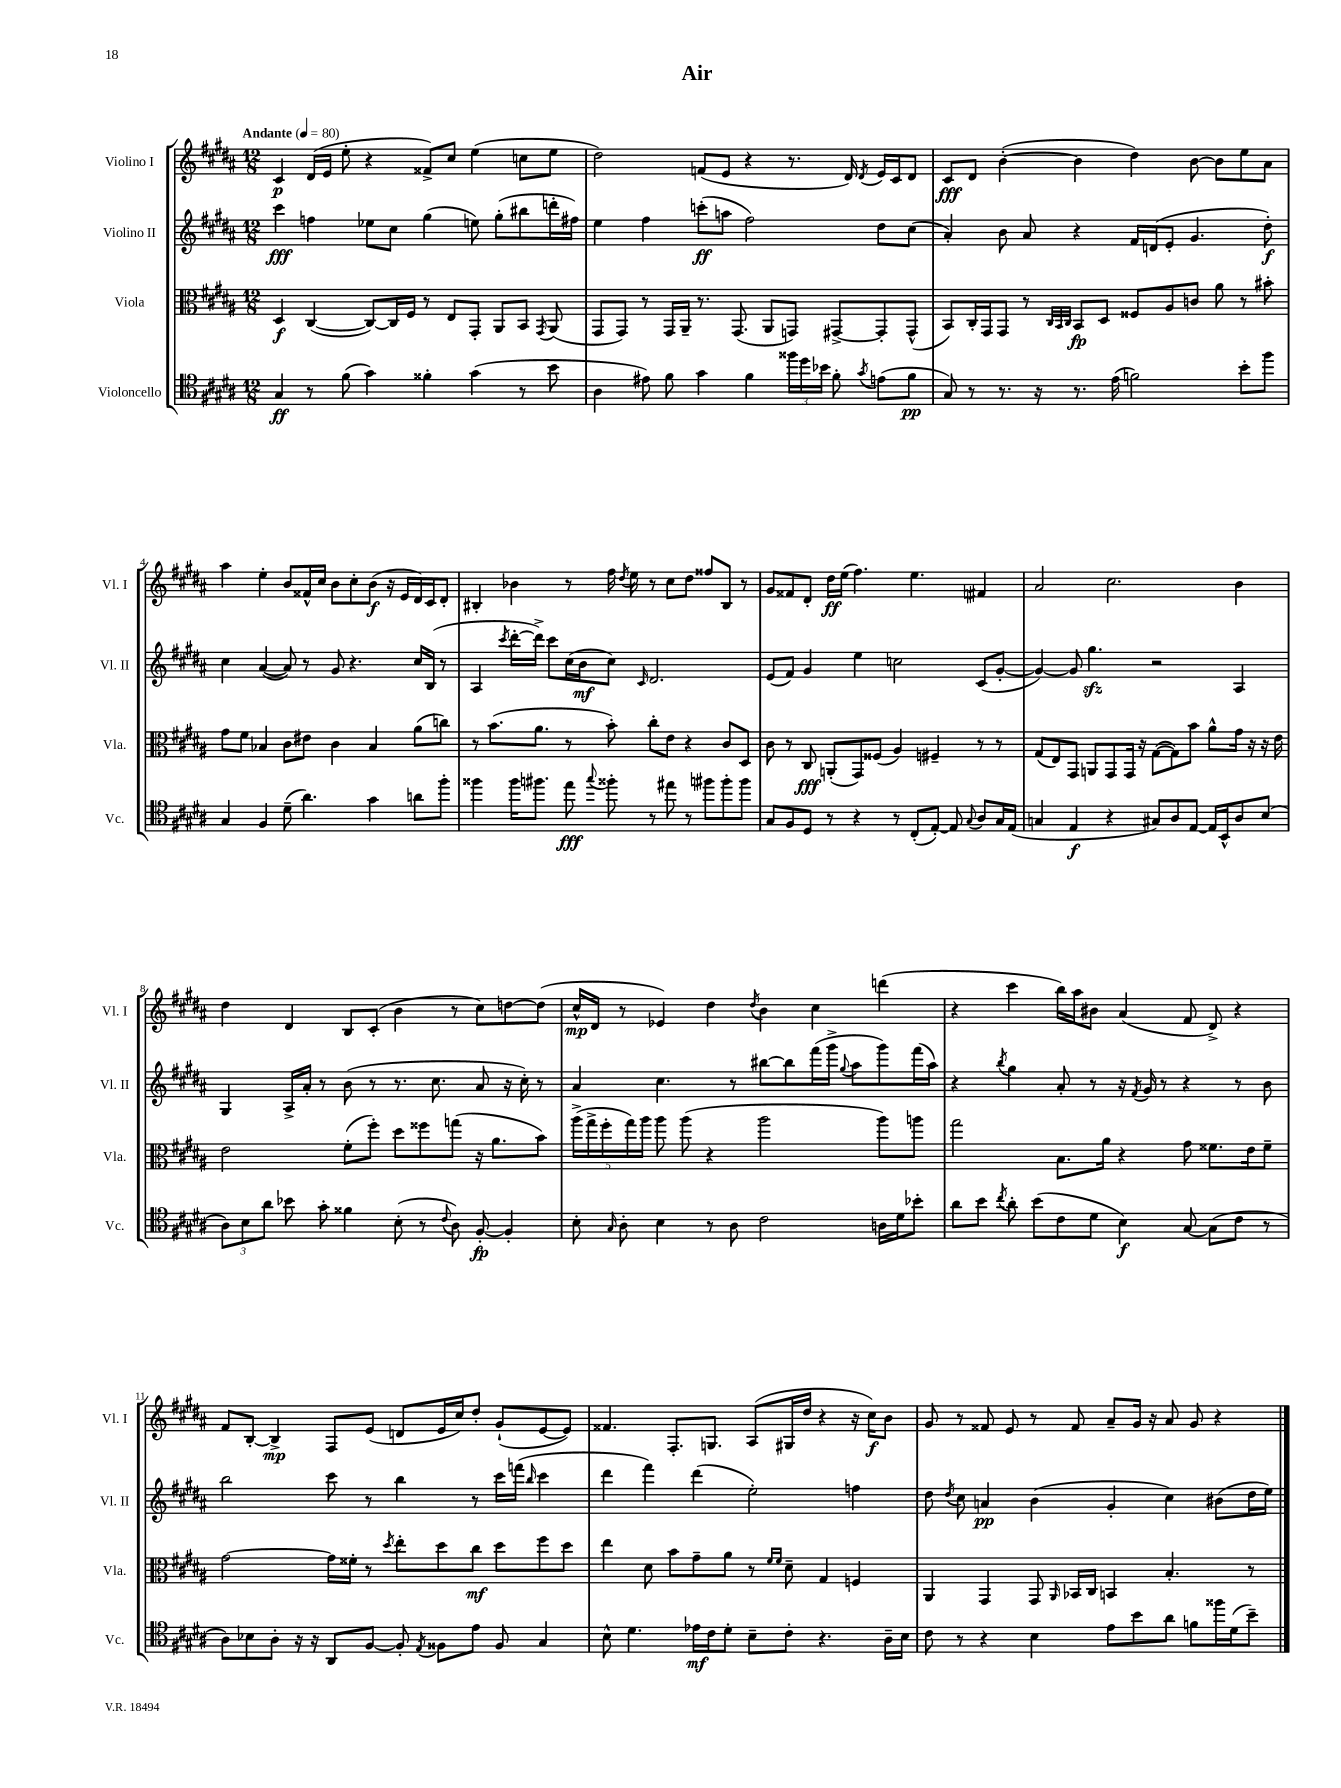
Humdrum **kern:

**kern	**kern	**kern	**kern
*staff4	*staff3	*staff2	*staff1
*clefC4	*clefC3	*clefG2	*clefG2
*k[f#c#g#d#a#]	*k[f#c#g#d#a#]	*k[f#c#g#d#a#]	*k[f#c#g#d#a#]
*M12/8	*M12/8	*M12/8	*M12/8
*MM80	*MM80	*MM80	*MM80
4G#	4D#	4ccc#	4c#
8r	([4C#	4ff	(16d#
.	.	.	16e
(8f#	.	.	8ee'
4g#)	8C#_)	8ee-	4r
.	16C#]	8cc#	.
.	16F#	.	.
4f##'	8r	(4gg#	8f##^)
.	8E	.	8cc#
(4g#	8GG#'	8ee)	(4ee
.	8AA#	(8gg#'	.
8r	8BB	8bb#	8cc
.	8qGG#	.	.
8b	(8AA#	16ddd'	8ee
.	.	16ff#)	.
=	=	=	=
4A#	8GG#	4ee	2dd#)
.	8GG#)	.	.
8e#)	8r	4ff#	.
8f#	16GG#	.	.
.	16AA#~	.	.
4g#	8.r	(8ccc'	(8f
.	.	8aa	8e
.	(8.GG#	.	.
4f#	.	2ff#)	4r
.	8AA#	.	.
24ff##	8GG)	.	8.r
24dd#	.	.	.
24b-	.	.	.
8f#'	[8GG#^	.	.
.	.	.	16d#)
8qg#	.	.	8qd#
(8e	8GG#']	8dd#	16e
.	.	.	16c#
8f#	(8GG#^^	(8cc#	8d#
=	=	=	=
8G#)	8BB)	4a#')	8c#
8r	16C#'	.	8d#
.	16GG#	.	.
8.r	8GG#	8b	([4b'
.	8r	8a#	.
16r	.	.	.
.	32qqC#	.	.
.	32qqBB	.	.
.	32qqC#	.	.
8.r	8BB	4r	4b]
.	8D#	.	.
(16e	.	.	.
2f)	8F##	16f#	4dd#)
.	.	(16d	.
.	8A#	8e'	.
.	8c	4.g#	[8b
.	8a#	.	8b]
8b'	8r	.	8ee
8ff#	8b#'	8dd#')	8a#
=	=	=	=
4G#	8g#	4cc#	4aa#
.	8f#	.	.
4F#	4B-	([4a#	4ee'
(8d#~	8c#	8a#])	8b
4.a#)	8e#	8r	16f##^^
.	.	.	16cc#
.	4c#	8g#	8b
.	.	4.r	8cc#'
4g#	4B-	.	(8b
.	.	.	16r
.	.	.	16e
8a	(8a#	16cc#	16d#)
.	.	(16B	16c#
8ff#'	8cc)	8r	8d#'
=	=	=	=
4ff##	8r	4A#	4B#'
.	(8.b	.	.
.	.	8qccc#	.
16ff##	.	[16ddd#'	4b-
8.ff#	8.a#	16ddd#^])	.
.	.	8ccc#	.
8ee	8r	(16cc#	8r
.	.	16b	.
8qqgg#	.	.	.
8ff##'	8b')	8cc#)	16ff#
.	.	.	8qdd#
.	.	.	16ee
.	.	16qqc#	.
8r	8cc#'	2.d#	8r
8ee#	8e	.	8cc#
8r	4r	.	8dd#
8ff#	.	.	8ff##
8ff#'	8c#	.	8B#
8ff#	8D#	.	8r
=	=	=	=
8G#	8c#	(8e	8g#
8F#	8r	8f#)	8f##
8D#	8C#	4g#	8d#'
8r	(8AA'	.	16dd#
.	.	.	(16ee
4r	8GG#)	4ee	4.ff#)
.	(8F##	.	.
8r	4A#)	2cc	.
(8C#'	.	.	4.ee
[8E')	4F#~	.	.
8E]	.	.	.
8qqG#	.	.	.
8A#	8r	(8c#	4f#
16G#	8r	[8g#'	.
(16E	.	.	.
=	=	=	=
4G	(8G#	4g#_)	2a#
.	8E)	.	.
4E	8GG#	8g#]	.
.	8AA	4.gg#	.
4r	8GG#	.	2.cc#
.	16GG#	.	.
.	16r	.	.
8G#)	([8G#	2r	.
8A#	8G#])	.	.
[8E	8b	.	.
16E]	8a#^^	.	.
16BB^^	.	.	.
8A#	16g#	4A#	4b
.	16r	.	.
(8B	16r	.	.
.	16e	.	.
=	=	=	=
12A#)	2e	4G#	4dd#
12B	.	.	.
12a#	.	.	.
8b-	.	16A#^	4d#
.	.	16a#'	.
8g#'	.	8r	.
4f##	(8f#'	(8b	8B
.	8ff#')	8r	(8c#'
(8B'	8dd#	8.r	4b
8r	8ff##	.	.
.	.	8.cc#	.
8qqc#	.	.	.
8A#)	(8gg	.	8r
[8F#'	16r	8a#	8cc#)
.	8.a#	.	.
4F#']	.	16r	[8dd
.	.	16cc#')	.
.	8b)	8r	(8dd]
=	=	=	=
8B'	(20aa#^	4a#	16cc#^^
.	20gg#^	.	.
.	.	.	16d#
.	20ff#'	.	.
16qqG#	.	.	.
8A#'	.	.	8r
.	20gg#)	.	.
.	20aa#	.	.
4B	8aa#	4.cc#	4e-)
.	(8aa#	.	.
8r	4r	.	4dd#
8A#	.	8r	.
.	.	.	8qdd#
2c#	2aa#	[8bb#	4b
.	.	8bb#]	.
.	.	(16fff#	4cc#
.	.	16ggg#^	.
.	.	8qqgg#	.
.	.	8aa#	.
16A	8aa#)	8ggg#)	(4ddd
16d#	.	.	.
8b-'	8aa	(16fff#	.
.	.	16aa#)	.
=	=	=	=
8a#	2gg#	4r	4r
8b	.	.	.
8qcc#	.	8qbb	.
8a#'	.	4gg#	4ccc#
(8b	.	.	.
8c#	8.B	8a#'	16bb)
.	.	.	16aa#
8d#	.	8r	8b#
.	16a#	.	.
4B)	4r	16r	(4a#
.	.	8qf#	.
.	.	16g#	.
.	.	8r	.
[8G#	8g#	4r	8f#
(8G#]	8.f##	.	8d#^)
8c#	.	8r	4r
.	16e	.	.
8r	8f##~	8b	.
=	=	=	=
8A#)	[2g#	2bb	8f#
8B-	.	.	[8B'
8A#'	.	.	4B^]
16r	.	.	.
16r	.	.	.
8AA#	16g#]	8ccc#	8F#
.	16f##'	.	.
[8F#	8r	8r	(8e
.	8qdd#	.	.
8F#']	8ee'	4bb	8d
8qE	.	.	.
8F##	8dd#	.	16e
.	.	.	16cc#)
8e	8cc#	8r	8dd#'
8F##	8dd#	16ccc#	(8g#`
.	.	(16fff	.
.	.	16qqbb	.
4G#	8ff#	4ccc#	[8e
.	8dd#	.	8e])
=	=	=	=
8B^^	4ee	4ddd#	4.f##
4.d#	.	.	.
.	8d#	4fff#)	.
.	8b	.	8.F#'
16e-	8g#~	(4ddd#	.
16c#	.	.	8.G
8d#'	8a#	.	.
8B~	8r	2ee')	(8A#
.	16qqf#	.	.
.	16qqf#	.	.
8c#'	8d#~	.	16G#
.	.	.	16dd#
4.r	4G#	.	4r
.	4F	4ff	16r
.	.	.	16cc#)
16A#~	.	.	8b
16B	.	.	.
=	=	=	=
8c#	4AA#	8dd#	8g#
.	.	8qdd#	.
8r	.	8cc#	8r
4r	4GG#	4a	8f##
.	.	.	8e
4B	8GG#	(4b	8r
.	16qqAA#	.	.
.	16BB-	.	8f##
.	16C#	.	.
8e	4BB	4g#'	8a#~
8b	.	.	16g#
.	.	.	16r
8a#	4.B'	4cc#)	8a#
8f	.	.	8g#
16ff##	.	(8b#	4r
(16d#	.	.	.
8b~)	8r	16dd#	.
.	.	16ee)	.
==	==	==	==
*-	*-	*-	*-
